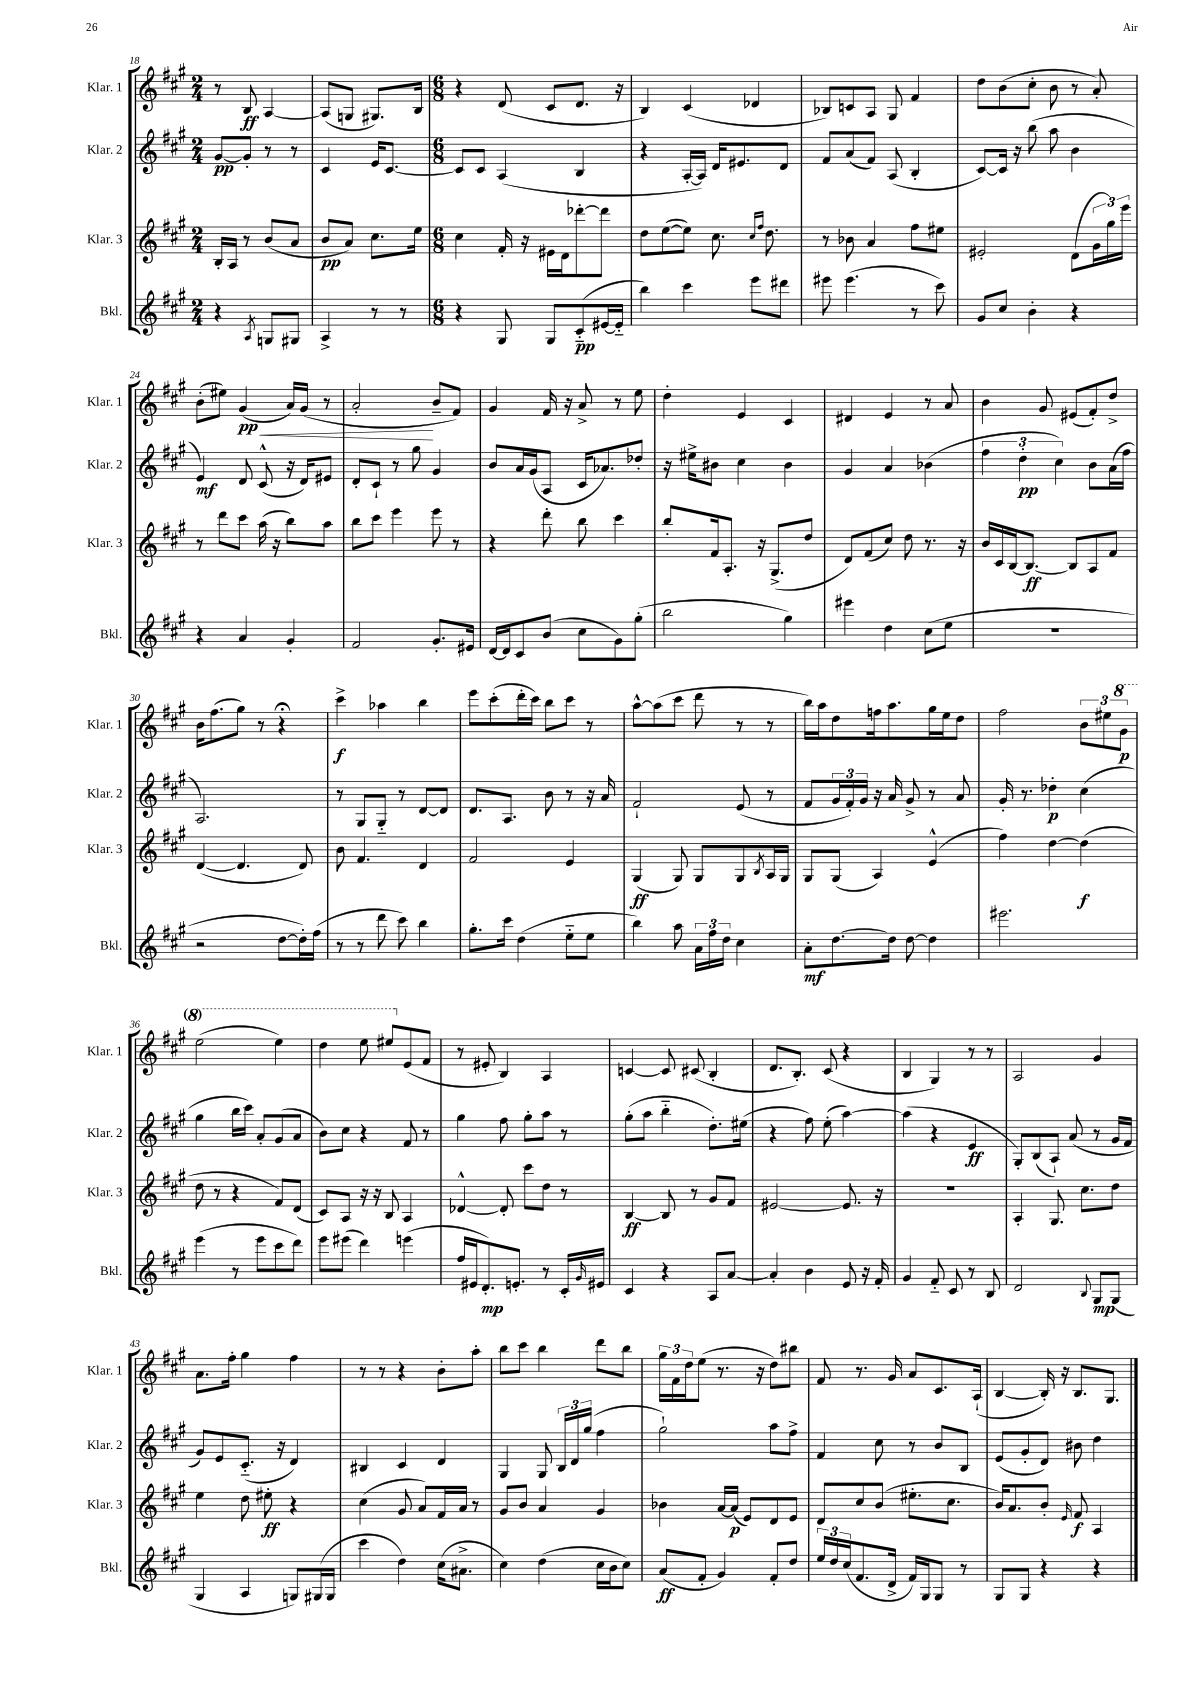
<<
\new StaffGroup <<
\new Staff = "s0" \with { instrumentName = "Klar. 1" shortInstrumentName = "Klar. 1" } {
    \clef treble \key a \major \numericTimeSignature \time 2/4
    r8 b8\ff a4~ |
    a8( g8 gis8.) b16 |
    \numericTimeSignature \time 6/8 r4 d'8( cis'8 d'8. r16 |
    b4) cis'4( des'4 |
    bes8) c'8 a8 gis8 fis'4 |
    d''8 b'8( cis''8-. b'8 r8 a'8-.) |
    b'8-.( eis''8) gis'4\pp\<( a'16) gis'16( r8 |
    a'2-.\! b'8-- fis'8) |
    gis'4 fis'16 r16 a'8-> r8 e''8 |
    d''4-. e'4 cis'4 |
    dis'4 e'4 r8 a'8 |
    b'4 gis'8 eis'8( fis'8-.) d''8-> |
    b'16 fis''8.( gis''8) r8 r4\fermata |
    cis'''4->\f aes''4 b''4 |
    e'''8 cis'''8-.( d'''16-. cis'''16) b''8 cis'''8 r8 |
    a''8~-^ a''8( cis'''8 d'''8 r8 r8 |
    b''16) a''16 d''8 f''16 a''8. gis''16 e''16 d''8 |
    fis''2 \tuplet 3/2 { b'8 eis''8 \ottava #1 gis''8\p } |
    e'''2( e'''4) |
    d'''4 e'''8 eis'''8 \ottava #0 e'8( fis'8 |
    r8 eis'8-. b4) a4 |
    c'4~ c'8 cis'8( b4-. |
    d'8. b8.-.) cis'8( r4 |
    b4 gis4) r8 r8 |
    a2 gis'4 |
    a'8. fis''16-. gis''4 fis''4 |
    r8 r8 r4 b'8-. a''8-. |
    b''8 cis'''8 b''4 d'''8 b''8 |
    \tuplet 3/2 { gis''16 fis'16 d''16 } e''8( r8. r16 d''8) bis''8 |
    fis'8 r8. gis'16 a'8 cis'8. a16-!( |
    b4~ b16-.) r16 b8. gis8. \bar "|." |
}
\new Staff = "s1" \with { instrumentName = "Klar. 2" shortInstrumentName = "Klar. 2" } {
    \clef treble \key a \major \numericTimeSignature \time 2/4
    gis'8~\pp gis'8-. r8 r8 |
    cis'4 e'16 cis'8.~ |
    \numericTimeSignature \time 6/8 cis'8 cis'8 a4( b4 |
    r4 a16~-. a16) d'16 eis'8. d'8 |
    fis'8 a'8( fis'8) a8( b4-. |
    cis'8~) cis'16 r16 b''8( a''8 b'4 |
    e'4\mf) d'8 cis'8-^( r16 d'16) eis'8 |
    d'8-. cis'8-! r8 gis''8 gis'4 |
    b'8 a'16 gis'16( a8 cis'16 aes'8.) des''8-. |
    r16 eis''16-> bis'8 cis''4 bis'4 |
    gis'4 a'4 bes'4( |
    \tuplet 3/2 { fis''4 d''4-.\pp cis''4) } b'8 a'16( fis''16 |
    a2.) |
    r8 gis8 gis8-_ r8 d'8~ d'8 |
    d'8. a8. b'8 r8 r16 a'16 |
    fis'2-! e'8( r8 |
    fis'8 \tuplet 3/2 { gis'16 fis'16-.) gis'16 } r16 a'16 gis'8-> r8 a'8 |
    gis'16-. r8. des''4-.\p cis''4( |
    gis''4 b''16 cis'''16) a'8-. gis'8( a'8 |
    b'8) cis''8 r4 fis'8 r8 |
    gis''4 fis''8 gis''8-. a''8 r8 |
    gis''8-.( a''8 b''4-_ d''8.-.) eis''16( |
    r4 fis''8) e''8-.( a''4~) |
    a''4( r4 e'4\ff |
    gis8-.) b8( a8-!) a'8( r8 gis'16 fis'16 |
    gis'8) e'8 cis'8.-_( r16 d'4) |
    bis4 cis'4 d'4 |
    gis4 gis8 \tuplet 3/2 { b16 d'16 gis''16( } fis''4 |
    gis''2-!) a''8 fis''8-> |
    fis'4 cis''8 r8 b'8 b8 |
    e'8( gis'8-. d'8) bis'8 d''4 \bar "|." |
}
\new Staff = "s2" \with { instrumentName = "Klar. 3" shortInstrumentName = "Klar. 3" } {
    \clef treble \key a \major \numericTimeSignature \time 2/4
    b16-. a16 r8 b'8( a'8 |
    b'8\pp a'8) cis''8. e''16 |
    \numericTimeSignature \time 6/8 cis''4 fis'16-. r16 eis'16 d'16 des'''8~-. des'''8 |
    d''8 e''8~( e''8) cis''8. \grace { cis''16 fis''16 } d''8. |
    r8 bes'8 a'4 fis''8 eis''8 |
    eis'2-. d'8( \tuplet 3/2 { gis'16 gis''16) e'''16 } |
    r8 d'''8 cis'''8 a''16( r16 b''8) a''8 |
    b''8 cis'''8 e'''4 e'''8 r8 |
    r4 d'''8-. b''8 cis'''4 |
    b''8-. fis'16 a8.-. r16 gis8.->( d''8 |
    d'8) fis'8( cis''8) d''8 r8. r16 |
    b'16 cis'16 b16~ b8.~\ff b8 a8 fis'8 |
    d'4~( d'4. d'8) |
    b'8 fis'4. d'4 |
    fis'2 e'4 |
    gis4\ff( gis8) gis8 gis8 \acciaccatura { b8 } a16 gis16 |
    gis8 gis8( a4) e'4-^( |
    fis''4) d''4~ d''4\f( |
    d''8 r8 r4 fis'8) d'8( |
    cis'8) a8 r16 r16 b8 a4 |
    des'4~-^ des'8-. cis'''8 d''8 r8 |
    b4~\ff b8 r8 gis'8 fis'8 |
    eis'2~ eis'8. r16 |
    R2. |
    a4-. gis8. cis''8. d''8 |
    e''4 d''8 eis''8-.\ff r4 |
    cis''4( gis'8 a'8) fis'16 a'16 r8 |
    gis'8 b'8 a'4 gis'4 |
    bes'4 a'16~ a'16\p( e'8) d'8 e'8 |
    d'8 cis''8 b'8( eis''8.-. cis''8. |
    b'16) a'8. b'8-. \grace { e'16 } fis'8\f a4 \bar "|." |
}
\new Staff = "s3" \with { instrumentName = "Bkl." shortInstrumentName = "Bkl." } {
    \clef treble \key a \major \numericTimeSignature \time 2/4
    r4 \acciaccatura { a8 } g8 gis8 |
    a4-> r8 r8 |
    \numericTimeSignature \time 6/8 r4 gis8 gis8 cis'8-_\pp( eis'16~ eis'16-_ |
    b''4) cis'''4 e'''8 dis'''8 |
    eis'''8 eis'''4.( r8 cis'''8) |
    gis'8 cis''8 b'4-. r4 |
    r4 a'4 gis'4-. |
    fis'2 gis'8.-. eis'16 |
    d'16~ d'16 cis'8 b'8( cis''8 gis'8) gis''8-.( |
    b''2 gis''4) |
    eis'''4 d''4 cis''8( e''8 |
    R2. |
    r2 d''8~ d''16-.) fis''16( |
    r8 r8 d'''8 cis'''8) b''4 |
    gis''8.-. cis'''16 d''4( e''8-_ e''8 |
    b''4) a''8 \tuplet 3/2 { a'16 fis''16 d''16 } cis''4 |
    a'8-.\mf d''8.~ d''16 d''8~ d''4 |
    eis'''2. |
    e'''4( r8 e'''8 cis'''8 d'''8) |
    e'''8 eis'''8( d'''4) e'''4( |
    fis''16 eis'16 d'8.-.\mp) e'8.-. r8 cis'16-. \grace { gis'16 } eis'16 |
    cis'4 r4 a8 a'8~ |
    a'4-. b'4 e'8 r16 fis'16-. |
    gis'4 fis'8-_ cis'8 r8 b8 |
    d'2 \appoggiatura { b8 } gis8\mp gis8( |
    gis4 a4 g8) gis16( gis16 |
    cis'''4 d''4) cis''16( ais'8.-> |
    cis''4) d''4( cis''16 b'16 cis''8) |
    a'8\ff( fis'8-. gis'4) fis'8-. d''8 |
    \tuplet 3/2 { e''16 d''16 cis''16( } fis'8. d'16-> fis'16) gis16 gis8 r8 |
    gis8 gis8 r4 r4 \bar "|." |
}
>>
>>
\layout { \context { \Score currentBarNumber = #18 } }
